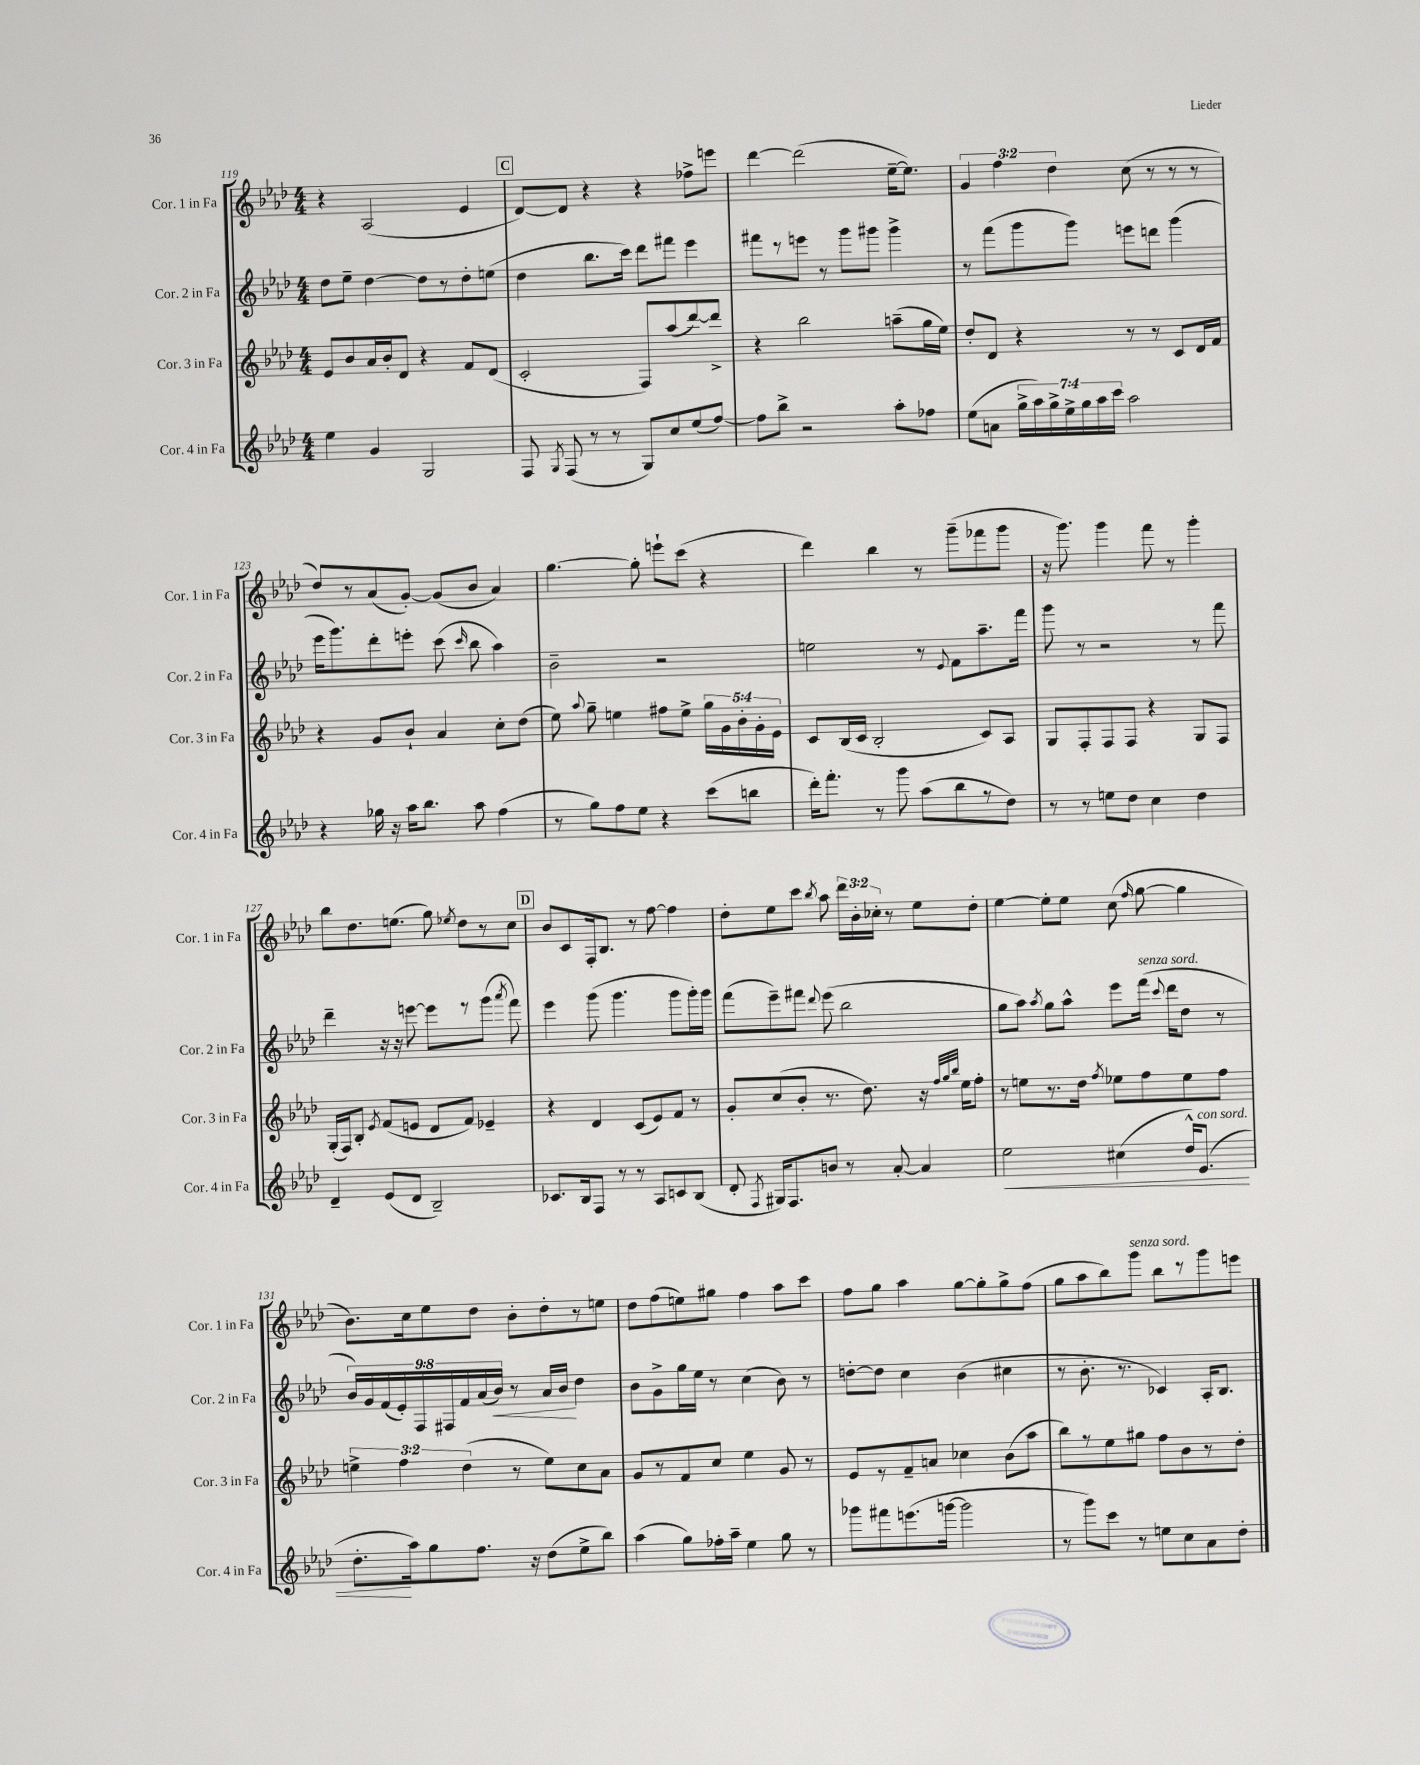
<<
\new StaffGroup <<
\new Staff = "s0" \with { instrumentName = "Cor. 1 in Fa" shortInstrumentName = "Cor. 1 in Fa" } {
    \clef treble \key aes \major \numericTimeSignature \time 4/4 \override Staff.TupletNumber.text = #tuplet-number::calc-fraction-text
    \autoBeamOff r4 aes2( ees'4 |
    \mark \markup { \box "C" } des'8[~) des'8] r4 r4 fes''8[-> e'''8] |
    des'''4~ des'''2( ees''16[~-- ees''8.]) |
    \tuplet 3/2 { g'4 f''4 des''4 } c''8( r8 r8 r8 |
    des''8[) r8 aes'8( g'8]~-.) g'8[( bes'8] aes'4) |
    g''4.~ g''8-. e'''8[-! c'''8]( r4 |
    des'''4) bes''4 r8 g'''8[--( fes'''8 g'''8] |
    r16 g'''8.) g'''4 f'''8 r8 g'''4-. |
    bes''8[ des''8. e''8.]( g''8) \acciaccatura { ees''8 } des''8[ r8 c''8] |
    \mark \markup { \box "D" } bes'8[ c'8 f16-. bes8.] r8 f''8~ f''4 |
    des''8[-. ees''8 c'''8] \acciaccatura { bes''8 } aes''8 \tuplet 3/2 { des'''16[ bes'16-. ces''16]-. } r8 ees''8[ des''8]-. |
    ees''4~ ees''8[-. ees''8] c''8( \grace { f''16 } g''8~ g''4 |
    bes'8.[) c''16 ees''8 des''8] bes'8[-. des''8-. r8 e''8] |
    des''8[ f''8( e''8) gis''8] f''4 aes''8[ c'''8] |
    f''8[ g''8] aes''4 g''8[~ g''8-. g''8-> f''8]( |
    g''8[ aes''8 bes''8) g'''8]^\markup { \italic "senza sord." } bes''8[ r8 g'''8 e'''8] \bar "|." |
}
\new Staff = "s1" \with { instrumentName = "Cor. 2 in Fa" shortInstrumentName = "Cor. 2 in Fa" } {
    \clef treble \key aes \major \numericTimeSignature \time 4/4 \override Staff.TupletNumber.text = #tuplet-number::calc-fraction-text
    \autoBeamOff des''8[ ees''8]-- des''4~ des''8[ r8 des''8-. e''8]( |
    \mark \markup { \box "C" } des''4 bes''8.[ c'''16]) des'''8[ fis'''8] ees'''4 |
    fis'''8[ r8 e'''8] r8 g'''8[ gis'''8] gis'''4-> |
    r8 f'''8[( g'''8 g'''8]) e'''8[ d'''8] g'''4( |
    ees'''16[ g'''8.) des'''8-. e'''8]-. c'''8( \grace { c'''16 } bes''8 aes''4) |
    bes'2-- r2 |
    e''2 r8 \appoggiatura { ees'8 } f'8[ aes''8.-- f'''16] |
    g'''8 r8 r2 r8 f'''8 |
    des'''4-- r16 r16 e'''8~ e'''8[ r8 g'''8]( \acciaccatura { aes'''8 } f'''8) |
    \mark \markup { \box "D" } ees'''4 g'''8( g'''4. g'''8[ g'''16-.) g'''16] |
    f'''8[( ees'''8--) fis'''8] \appoggiatura { des'''8 } ees'''8( bes''2 |
    g''8[ aes''8]) \acciaccatura { aes''8 } g''8[ aes''8]-^ ees'''8[ f'''16]^\markup { \italic "senza sord." }( \appoggiatura { c'''8 } des'''16[ des''8] r8 |
    \tuplet 9/8 { bes'16[) g'16 f'16( ees'16-.) f16 fis16 f'16 aes'16( bes'16]\<) } r8 aes'16[ bes'16]\! des''4 |
    bes'8[ g'8-> g''16 ees''16] r8 c''4( bes'8) r8 |
    d''8[~-. d''8] c''4 bes'4( cis''4 |
    r8 bes'8.-. r8. ces'4) aes16[-. bes8.] \bar "|." |
}
\new Staff = "s2" \with { instrumentName = "Cor. 3 in Fa" shortInstrumentName = "Cor. 3 in Fa" } {
    \clef treble \key aes \major \numericTimeSignature \time 4/4 \override Staff.TupletNumber.text = #tuplet-number::calc-fraction-text
    \autoBeamOff ees'8[ bes'8 aes'16 bes'16-. des'8] r4 f'8[ des'8]( |
    \mark \markup { \box "C" } c'2-. f8[) aes''8( des'''8~) des'''8]-> |
    r4 bes''2 a''8[--( g''16 ees''16]) |
    des''8[-. des'8] r4 r8 r8 c'8[ des'16 f'16] |
    r4 g'8[ bes'8]-! aes'4 c''8[-. des''8]( |
    ees''8) \appoggiatura { aes''8 } g''8-- e''4 fis''8[ e''8]-> \tuplet 5/4 { g''16[ g'16 bes'16-. g'16-. ees'16] } |
    c'8[ bes16( c'16] bes2-. c'8[) aes8] |
    g8[ f8-. f8 f8] r4 g8[ f8] |
    g16[-.( f16) bes8]-. \acciaccatura { ees'8 } f'8[( e'8] des'8[ f'8]) ees'4-- |
    \mark \markup { \box "D" } r4 des'4 c'8[( ees'8) f'8] r8 |
    g'8[-. c''8( bes'8]-. r8. des''8.) r16 \grace { f''32[ g''32 bes''32] } ees''16[ f''8]-. |
    r8 e''8[ r8. des''16] \acciaccatura { f''8 } ees''8[ f''8 ees''8 f''8] |
    \tuplet 3/2 { e''4-> f''4 des''4( } r8 e''8[) c''8 aes'8] |
    g'8[ r8 f'8 c''8] ees''4 g'8 r8 |
    ees'8[ r8 f'8-- a'8] ces''4 bes'8[( aes''8] |
    bes''8[) r8 ees''8 gis''8] f''8[ bes'8 r8 des''8]-. \bar "|." |
}
\new Staff = "s3" \with { instrumentName = "Cor. 4 in Fa" shortInstrumentName = "Cor. 4 in Fa" } {
    \clef treble \key aes \major \numericTimeSignature \time 4/4 \override Staff.TupletNumber.text = #tuplet-number::calc-fraction-text
    \autoBeamOff ees''4 g'4 g2 |
    \mark \markup { \box "C" } f8 \acciaccatura { g8 } f8( r8 r8 g8[) c''8 ees''8( f''8]~) |
    f''8[ bes''8]-> r2 aes''8[-. fes''8] |
    ees''8[( a'8] \tuplet 7/4 { g''16[-> aes''16) g''16-> ees''16-> g''16 aes''16 c'''16] } aes''2 |
    r4 ges''16 r16 aes''16[ bes''8.] aes''8 f''4( |
    r8 g''8[) f''8 ees''8] r4 c'''8[( b''8] |
    des'''16[-.) f'''8.]-. r8 g'''8 aes''8[( bes''8 r8 des''8]) |
    r8 r8 e''8[ des''8] c''4 des''4 |
    des'4-- ees'8[( des'8] bes2--) |
    \mark \markup { \box "D" } ces'8.[ bes16 f8] r8 r8 aes8[ c'8 bes8]( |
    des'8-. \acciaccatura { f8 } gis16[) f8. b'8] r8 aes'8~-. aes'4 |
    ees''2\< cis''4( des''16[-^) ees'8.]^\markup { \italic "con sord." }( |
    des''8.[-.\! aes''16) g''8 f''8.] r16 des''8[( ees''8-> bes''8]) |
    aes''4( g''8[) fes''16-. aes''16]-- ees''4 g''8 r8 |
    ges'''8[ fis'''8 e'''8.( g'''16]~ g'''2 |
    r8 g'''8[) c'''8] r8 e''8[ c''8 aes'8 des''8]-. \bar "|." |
}
>>
>>
\layout { \context { \Score currentBarNumber = #119 } }
